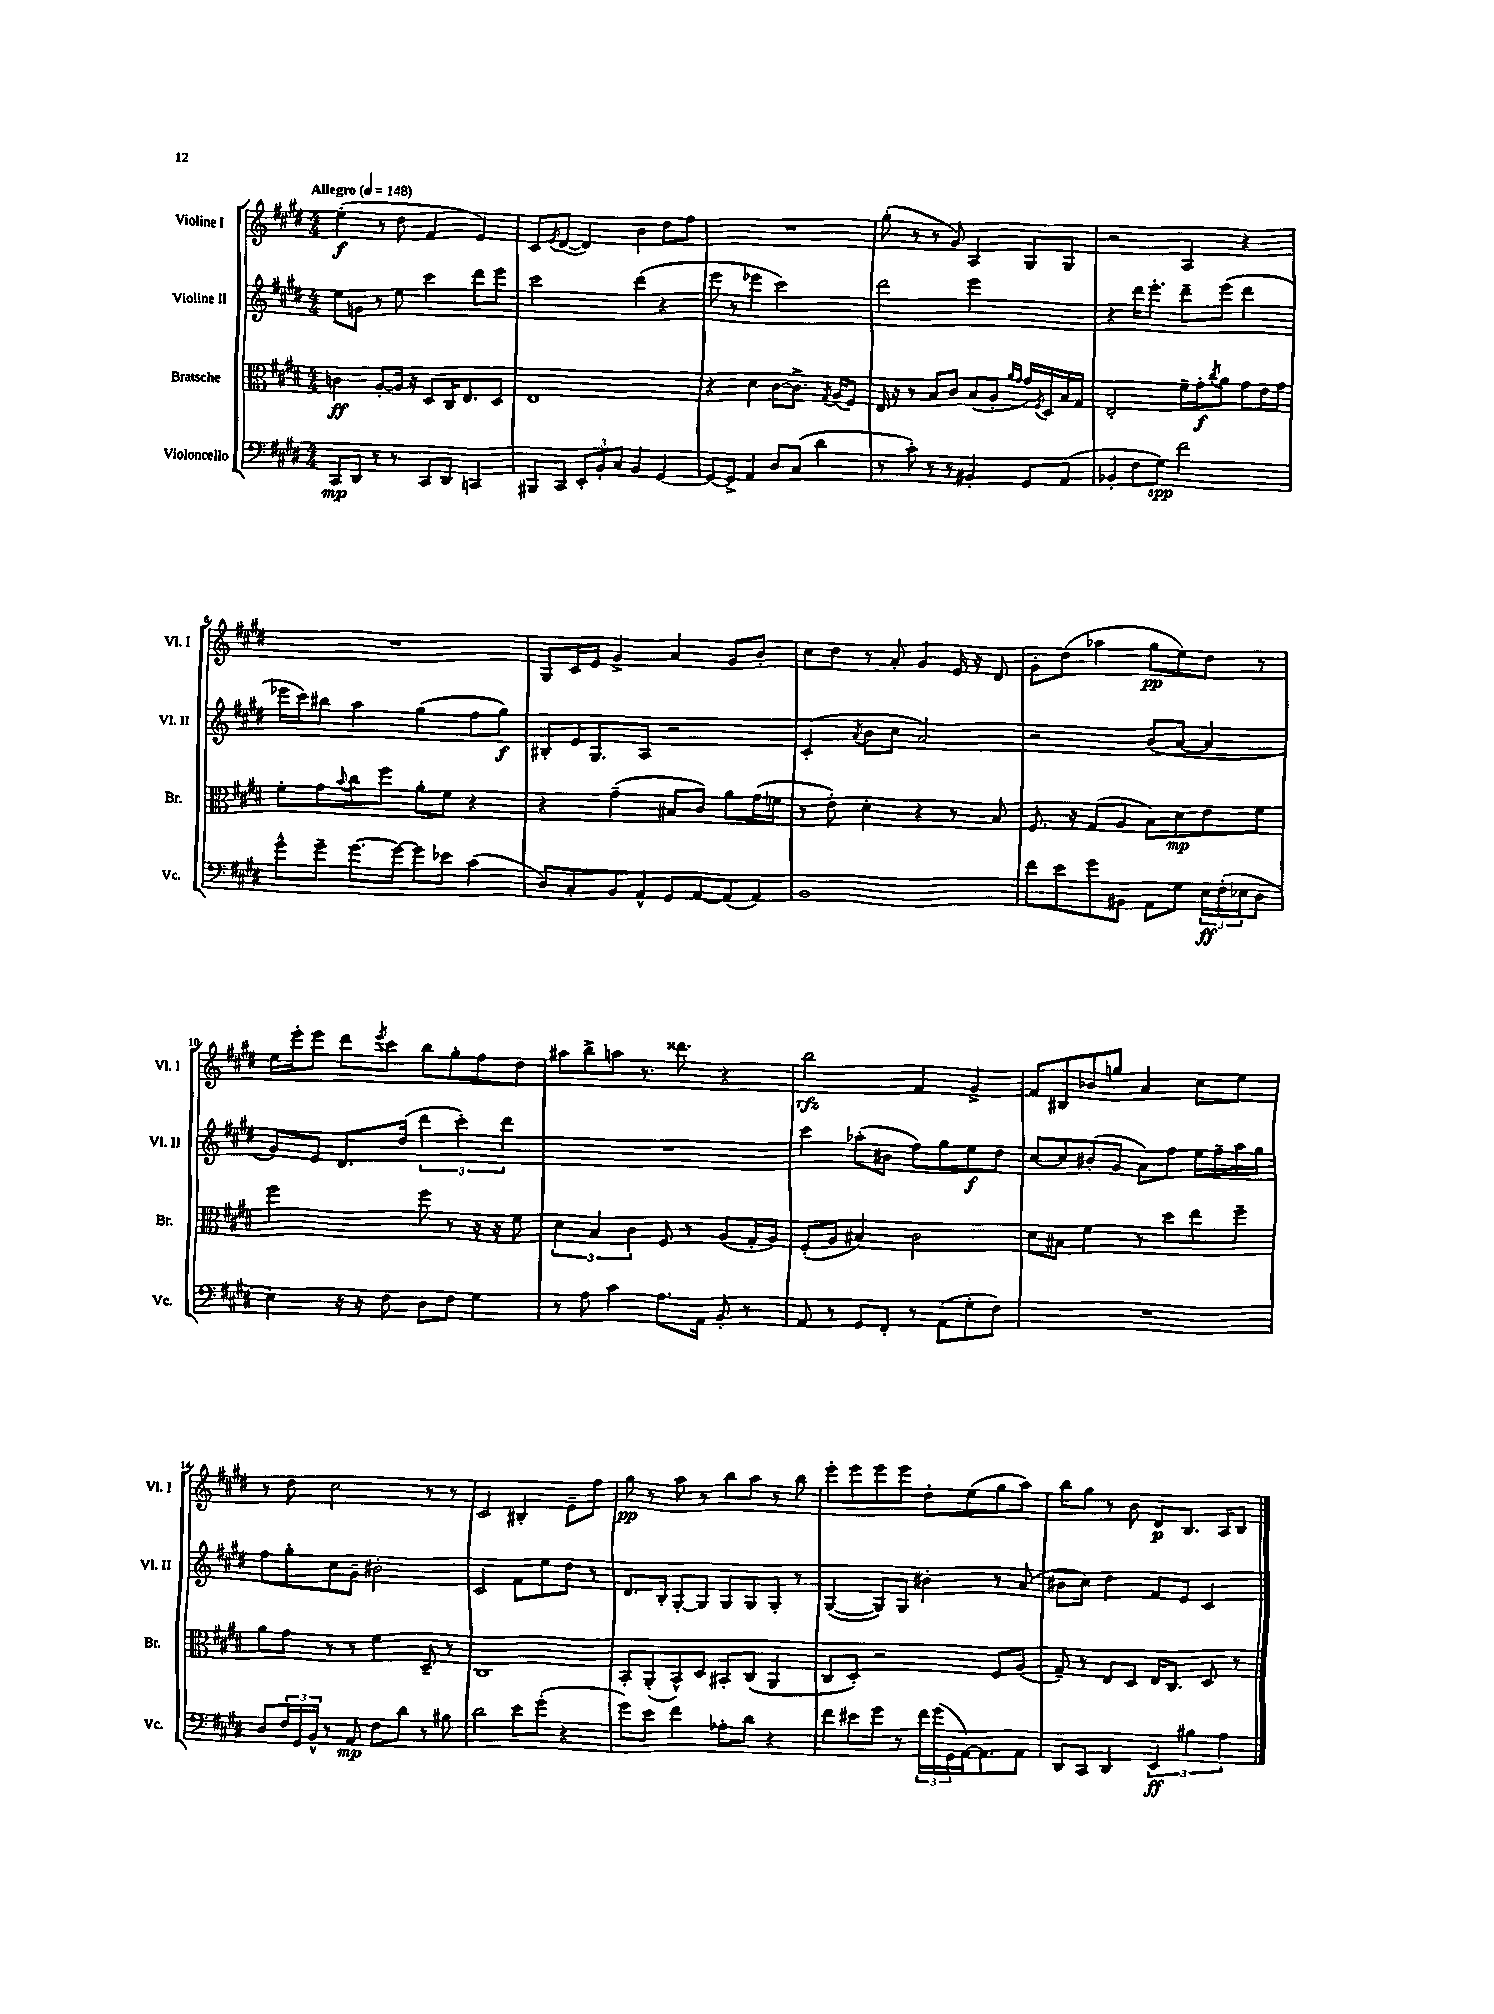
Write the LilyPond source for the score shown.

<<
\new StaffGroup <<
\new Staff = "s0" \with { instrumentName = "Violine I" shortInstrumentName = "Vl. I" } {
    \clef treble \key e \major \numericTimeSignature \time 4/4 \tempo "Allegro" 4 = 148
    e''4-.\f( r8 dis''8 fis'4 e'4) |
    cis'8 \acciaccatura { e'8 } dis'8~( dis'4) b'4 dis''8 fis''8 |
    R1 |
    gis''8-.( r8 r8 gis'8) a4 gis8 gis8 |
    r2 a4 r4 |
    R1 |
    gis8 cis'16 e'16 gis'4-> a'4 gis'8 b'8-. |
    cis''8 dis''8 r8 a'8-. gis'4 e'16 r16 dis'8 |
    gis'8-. dis''8( aes''4 gis''8\pp e''8) dis''8 r8 |
    e''16 e'''16-. e'''8 dis'''8 \acciaccatura { e'''8 } cis'''8 b''8 gis''8-. fis''8 dis''8 |
    ais''8 b''8-> a''8 r8. disis'''8. r4 |
    b''2\rfz fis'4 gis'4-> |
    fis'8 bis8 bes'8 g''8 a'4 cis''8 e''8 |
    r8 dis''8 cis''2 r8 r8 |
    cis'2 bis4-. e'8-- fis''8 |
    gis''8\pp r8 a''8 r8 b''8 a''8 r8 b''8 |
    e'''8-. e'''8 e'''8 e'''8 dis''8-. e''8( gis''8 a''8) |
    b''8 gis''8 r8 b'8 dis'8\p b8. a16 b8 \bar "|." |
}
\new Staff = "s1" \with { instrumentName = "Violine II" shortInstrumentName = "Vl. II" } {
    \clef treble \key e \major \numericTimeSignature \time 4/4
    e''8 g'8 r8 e''8 cis'''4 dis'''8 e'''8 |
    cis'''2 dis'''4( r4 |
    e'''8 r8 ees'''4 cis'''2) |
    dis'''2 e'''2 |
    r4 dis'''16 e'''8.-. dis'''8-- e'''8( dis'''4 |
    ees'''16 cis'''16) bis''8 a''4 gis''4( fis''8 gis''8\f) |
    bis8-. e'16 gis8. a8 r2 |
    cis'4-.( \acciaccatura { a'8 } b'8 cis''8 a'2) |
    r2 b'8( a'8~ a'4 |
    gis'8) e'8 dis'8. dis''16( \tuplet 3/2 { dis'''4 cis'''4-.) dis'''4 } |
    R1 |
    cis'''4 aes''8-.( bis'8 fis''8) gis''8 e''8\f dis''8 |
    cis''8~ cis''8 bis'8-.( gis'8 a'8) fis''8 e''16 fis''16-- a''16 gis''16 |
    fis''8 gis''8-. cis''8 gis'8-- bis'2-. |
    cis'2 fis'8 e''8 dis''8 r8 |
    dis'8. b16-. gis8~-. gis8 gis8 gis8 gis8-. r8 |
    gis4~( gis8) gis8 bis'4-. r8 a'8( |
    bis'8 cis''8) dis''4 fis'8 e'8 cis'4 \bar "|." |
}
\new Staff = "s2" \with { instrumentName = "Bratsche" shortInstrumentName = "Br." } {
    \clef alto \key e \major \numericTimeSignature \time 4/4
    c'4\ff a8~-. a16 r16 dis8 cis16 e8. dis8 |
    e1 |
    r4 dis'4 cis'8~ cis'8.-> \acciaccatura { gis8 } a16( fis8) |
    e16 r16 r8 b8 cis'8 b8( a8-. \grace { a'16 gis'16 } gis'16) \acciaccatura { fis8 } dis16 b16 gis16 |
    e2-. fis'16-- gis'16-.\f \acciaccatura { cis''8 } a'8 gis'8 e'16 gis'16 |
    fis'8-. gis'8 \appoggiatura { b'8 } cis''8 fis''8 a'8-. fis'8 r4 |
    r4 gis'4--( bis8 cis'8) a'8 gis'16( f'16 |
    r8 e'8-.) dis'4-. r4 r8 b8 |
    fis8. r16 gis8( a8 b8) dis'8\mp e'8 fis'8 |
    fis''2 fis''8 r8 r16 r16 fis'8 |
    \tuplet 3/2 { dis'4 b4 cis'4 } fis8 r8 a8( gis16-. a16) |
    fis8-.( a8 bis4) cis'2 |
    dis'8 bis8 fis'4 r8 dis''8 e''8 fis''8-- |
    a'8 gis'8 r8 r8 fis'4 dis8-- r8 |
    cis1 |
    b,8-. a,8-.( b,8-^) dis8 bis,8-. cis8( a,4 |
    cis8 dis8-.) r2 fis8 a8( |
    gis8--) r8 e8 dis8 e16 cis8. dis8 r8 \bar "|." |
}
\new Staff = "s3" \with { instrumentName = "Violoncello" shortInstrumentName = "Vc." } {
    \clef bass \key e \major \numericTimeSignature \time 4/4
    cis,8\mp dis,8 r8 r8 cis,8 dis,8 c,4 |
    bis,,8 cis,8 \tuplet 3/2 { e,8-. b,8-. cis8 } b,4 gis,4~ |
    gis,8~ gis,8-> a,4 dis8 cis8( dis'4 |
    r8 cis'8-.) r8 r8 bis,4-. gis,8 a,8( |
    bes,4-. fis8 gis8\spp) fis'2 |
    gis'8-^ gis'8-- gis'8.~ gis'16~ gis'8 ees'8 cis'4( |
    dis8) cis8-. b,8 a,8-^ gis,8 a,8~ a,8( a,8) |
    b,1 |
    fis'8 e'8 gis'8 bis,8 a,8 gis8 \tuplet 3/2 { e16\ff fis16-.( ees16 } dis8 |
    e4) r16 r16 fis8 dis8 fis8 gis4 |
    r8 a8 cis'4 a8. a,16 b,8-. r8 |
    a,8 r8 gis,8 fis,8-. r8 a,8( gis8-. fis8) |
    R1 |
    dis8 \tuplet 3/2 { fis16 gis,16 b,16-^ } r8 a,8\mp fis8 dis'8 r8 bis8 |
    dis'2 e'8 gis'8-.( r4 |
    gis'8) e'8 fis'4 aes8-. dis'8 r4 |
    fis'8 eis'8 gis'8 r8 \tuplet 3/2 { fis'16 gis'16( gis,16 } a,16~) a,8. a,8 |
    dis,8 cis,8 dis,4 \tuplet 3/2 { e,4\ff bis4 a4 } \bar "|." |
}
>>
>>
